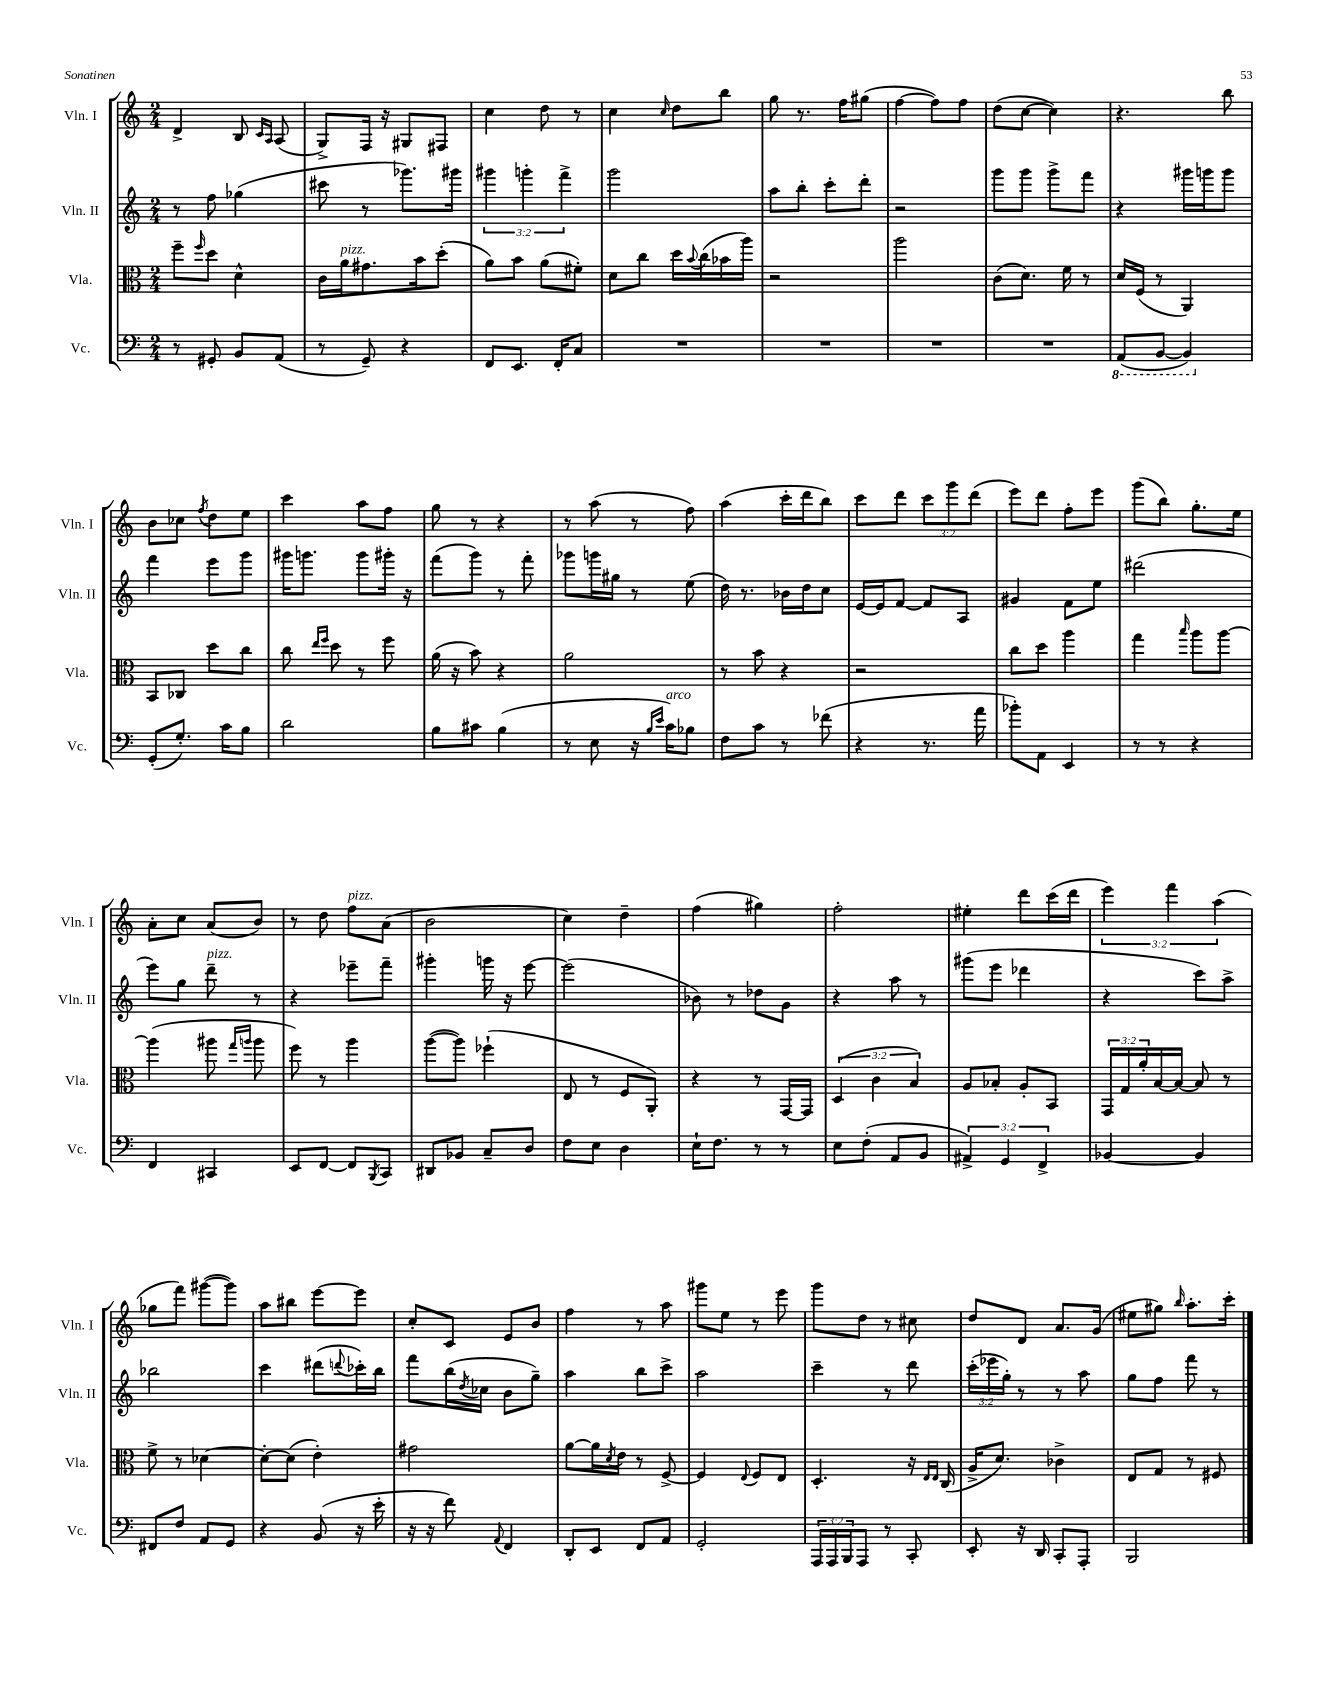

**kern	**kern	**kern	**kern
*staff4	*staff3	*staff2	*staff1
*clefF4	*clefC3	*clefG2	*clefG2
*k[]	*k[]	*k[]	*k[]
*M2/4	*M2/4	*M2/4	*M2/4
8r	8ff~	8r	4d^
.	16qqff	.	.
8GG#'	8dd	8ff	.
8BB	4d^^	(4gg-	8B
.	.	.	16qqc
.	.	.	16qqA
(8AA	.	.	(8A
=	=	=	=
8r	16c	8ccc#	8G^)
.	16a	.	.
8GG~)	8.g#	8r	16F
.	.	.	16r
4r	.	8.ggg-)	8G#
.	16b	.	.
.	(8dd'	.	8F#
.	.	16ggg#	.
=	=	=	=
8FF	8a)	6ggg#	4cc
8.EE	8b	.	.
.	.	6ggg'	.
.	(8a	.	8dd
16FF'	.	.	.
.	.	6fff^	.
8C	8f#')	.	8r
=	=	=	=
2r	8d	2ggg	4cc
.	8cc	.	.
.	.	.	16qqcc
.	16dd	.	8dd
.	8qqb	.	.
.	(16cc	.	.
.	16b-	.	8bb
.	16aa)	.	.
=	=	=	=
2r	2r	8aa	8gg
.	.	8bb'	8.r
.	.	8ccc'	.
.	.	.	16ff
.	.	8ddd'	(8gg#
=	=	=	=
2r	2aa	2r	[4ff
.	.	.	8ff])
.	.	.	8ff
=	=	=	=
2r	(8c	8ggg	(8dd
.	8.d)	8ggg	[8cc
.	.	8ggg^	4cc])
.	16f	.	.
.	8r	8fff	.
=	=	=	=
(8AAA	16d	4r	4.r
.	(16F	.	.
[8BBB	8r	.	.
4BBB])	4AA)	16ggg#	.
.	.	16ggg	.
.	.	8ggg	8bb
=	=	=	=
(8GG'	8BB	4fff	8b
8.G')	8C-	.	8cc-
.	.	.	8qff
.	8dd	8eee	8dd
16c	.	.	.
8B	8cc	8ggg	8ee
=	=	=	=
2d	8cc	16ggg#	4ccc
.	.	8.ggg	.
.	16qqee	.	.
.	16qqff	.	.
.	8dd	.	.
.	8r	8ggg	8aa
.	8ff	16ggg#'	8ff
.	.	16r	.
=	=	=	=
8B	(16a	(8fff	8gg
.	16r	.	.
8c#	8b)	8ggg)	8r
(4B	4r	8r	4r
.	.	8fff'	.
=	=	=	=
8r	2a	8ggg-	8r
8E	.	16ggg	(8aa
.	.	16gg#	.
16r	.	8r	8r
16qqB	.	.	.
16qqe	.	.	.
16c)	.	.	.
8B-	.	(8ee	8ff)
=	=	=	=
8F	8r	16dd)	(4aa
.	.	8.r	.
8c	8b	.	.
8r	4r	16b-	16ccc'
.	.	16dd	16ddd
(8f-	.	8cc	8bb)
=	=	=	=
4r	2r	[16e	8ccc
.	.	16e]	.
.	.	[8f	8ddd
8.r	.	8f]	12ccc
.	.	.	12ggg
.	.	8A	.
.	.	.	(12ddd
16a	.	.	.
=	=	=	=
8b-')	8cc	4g#	8eee)
8AA	8dd	.	8ddd
4EE	4aa	8f	8ff'
.	.	8ee	8eee
=	=	=	=
8r	4gg	(2ddd#	(8ggg
8r	.	.	8bb)
.	16qqbb	.	.
4r	8aa	.	8.gg'
.	[8aa	.	.
.	.	.	16ee
=	=	=	=
4FF	(4aa]	8eee)	8a'
.	.	8gg	8cc
4CC#	8aa#	8ddd~	(8a
.	16qqgg	.	.
.	16qqaa	.	.
.	8aa	8r	8b)
=	=	=	=
8EE	8ff)	4r	8r
[8FF	8r	.	8dd
8FF]	4aa	8eee-~	8ff
8qBBB	.	.	.
8CC	.	8fff~	(8a
=	=	=	=
8DD#	([8aa	4ggg#'	2b
8BB-	8aa])	.	.
8C~	(4ff-`	16ggg	.
.	.	16r	.
8D	.	[8eee	.
=	=	=	=
8F	8E	(2eee]	4cc)
8E	8r	.	.
4D	8F	.	4dd~
.	8AA')	.	.
=	=	=	=
16E`	4r	8b-)	(4ff
8.F	.	.	.
.	.	8r	.
8r	8r	8dd-	4gg#)
8r	[16GG	8g	.
.	16GG]	.	.
=	=	=	=
8E	(6D	4r	2ff'
(8F'	.	.	.
.	6c	.	.
8AA	.	8aa	.
.	6B)	.	.
8BB	.	8r	.
=	=	=	=
6AA#^)	8A	(8ggg#	4ee#'
.	8B-'	8eee	.
6GG	.	.	.
.	8A'	4ddd-	8ddd
6FF^	.	.	.
.	8BB	.	(16ccc
.	.	.	16ddd
=	=	=	=
[4BB-	24GG	4r	6eee)
.	24G	.	.
.	24a'	.	.
.	[16B	.	.
.	.	.	6fff
.	16B_	.	.
4BB-]	8B]	8ccc)	.
.	.	.	(6aa
.	8r	8aa^	.
=	=	=	=
8FF#	8f^	2bb-	8gg-
8F	8r	.	8fff)
8AA	[4d-	.	([8ggg#
8GG	.	.	8ggg#])
=	=	=	=
4r	8d-'_	4ccc	8aa
.	(8d-]	.	8bb#
(8BB	4e')	(8ddd#	[8eee
.	.	8qqddd	.
16r	.	16ccc-')	8eee]
16e'	.	16bb	.
=	=	=	=
16r	2g#	8fff	8cc'
16r	.	.	.
8f)	.	(16bb	8c
.	.	8qdd	.
.	.	16cc-	.
8qqAA	.	.	.
4FF	.	8b	8e
.	.	8gg~)	8b
=	=	=	=
8DD'	[8a	4aa	4ff
8EE	16a]	.	.
.	8qd	.	.
.	16e	.	.
8FF	8r	8bb	8r
8AA	[8F^	8ccc^	8aa
=	=	=	=
2GG'	4F]	2aa	8ggg#
.	.	.	8ee
.	8qqE	.	.
.	8F	.	8r
.	8E	.	8eee
=	=	=	=
24AAA	4.D'	4ccc~	8ggg
24AAA	.	.	.
24BBB	.	.	.
8AAA	.	.	8dd
8r	.	8r	8r
8CC'	16r	8ddd	8cc#
.	16qqE	.	.
.	16qqE	.	.
.	(16C	.	.
=	=	=	=
8EE'	16A^	(24ccc'	8dd
.	.	24eee-	.
.	8.d)	.	.
.	.	24gg')	.
16r	.	8r	8d
16DD	.	.	.
8CC'	4c-^	8r	8.a
8AAA'	.	8aa	.
.	.	.	(16g
=	=	=	=
2BBB	8E	8gg	8ee#
.	8G	8ff	8gg#)
.	.	.	16qqbb
.	8r	8fff	8.aa'
.	8F#	8r	.
.	.	.	16ccc'
==	==	==	==
*-	*-	*-	*-
